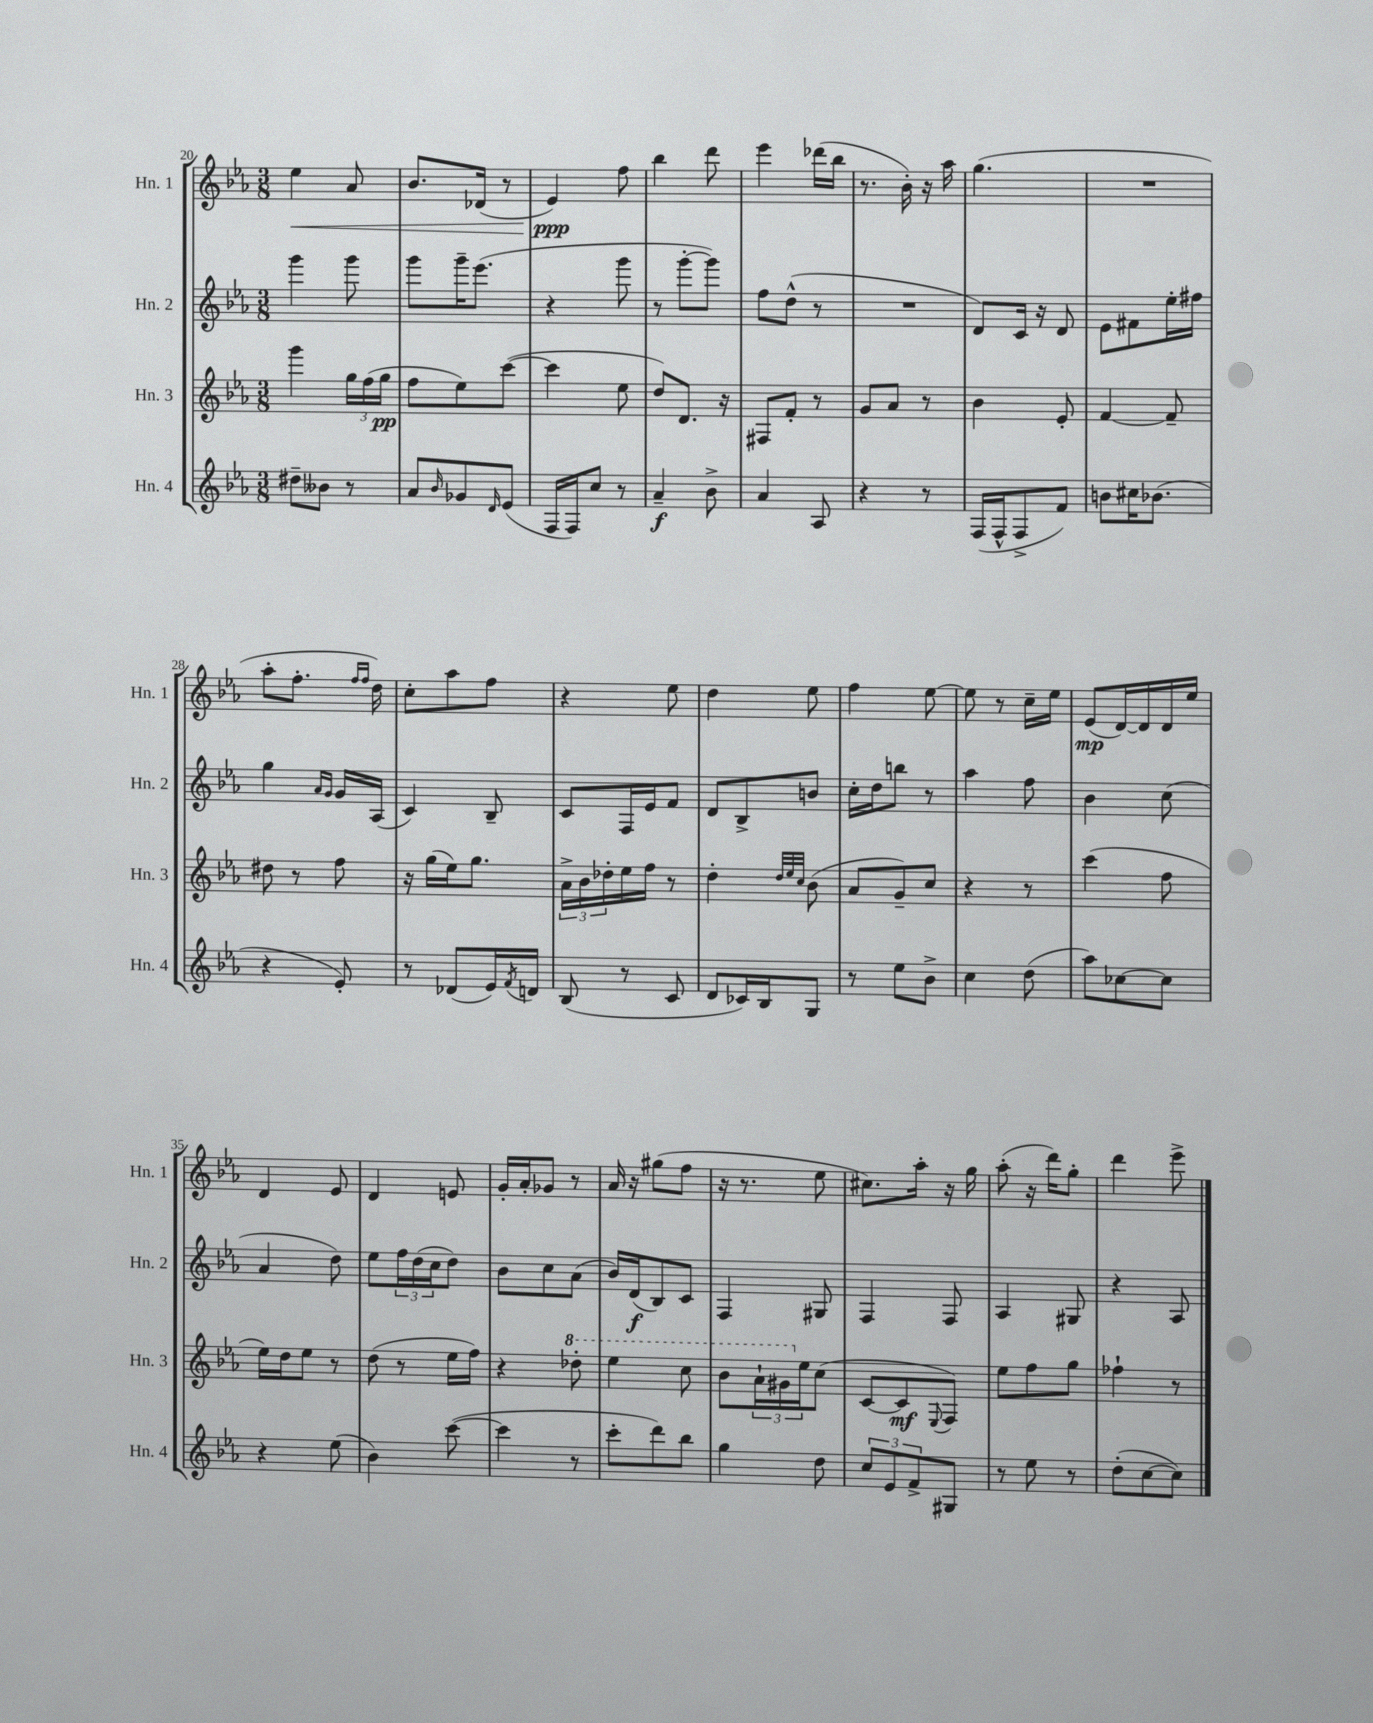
<<
\new StaffGroup <<
\new Staff = "s0" \with { instrumentName = "Hn. 1" shortInstrumentName = "Hn. 1" } {
    \clef treble \key ees \major \numericTimeSignature \time 3/8
    ees''4\< aes'8 |
    bes'8. des'16( r8 |
    ees'4\ppp\!) f''8 |
    bes''4 d'''8 |
    ees'''4 des'''16( bes''16 |
    r8. bes'16-.) r16 aes''16 |
    g''4.( |
    R4. |
    aes''8-. f''8.-. \grace { f''16 f''16 } d''16) |
    c''8-. aes''8 f''8 |
    r4 ees''8 |
    d''4 ees''8 |
    f''4 ees''8~ |
    ees''8 r8 c''16-- ees''16 |
    ees'8\mp( d'16~) d'16 d'16 ees''16 |
    d'4 ees'8 |
    d'4 e'8 |
    g'16-. aes'16-. ges'8 r8 |
    aes'16 r16 gis''8( f''8 |
    r16 r8. ees''8 |
    cis''8.) aes''16-. r16 g''16 |
    aes''8-.( r16 d'''16) g''8-. |
    d'''4 ees'''8-> \bar "|." |
}
\new Staff = "s1" \with { instrumentName = "Hn. 2" shortInstrumentName = "Hn. 2" } {
    \clef treble \key ees \major \numericTimeSignature \time 3/8
    g'''4 g'''8 |
    g'''8 g'''16-- ees'''8.( |
    r4 g'''8 |
    r8 g'''8~-. g'''8) |
    f''8 d''8-^( r8 |
    R4. |
    d'8) c'16 r16 d'8 |
    ees'8 fis'8 ees''16-. fis''16 |
    g''4 \grace { aes'16 g'16 } g'16 aes16( |
    c'4) bes8-- |
    c'8 f16 ees'16 f'8 |
    d'8 bes8-> b'8 |
    c''16-. d''16 b''8 r8 |
    aes''4 f''8 |
    bes'4 c''8( |
    aes'4 d''8) |
    ees''8 \tuplet 3/2 { f''16 d''16( c''16 } d''8) |
    bes'8 c''8 aes'8( |
    bes'16) d'16\f( bes8) c'8 |
    f4 gis8 |
    f4 f8 |
    aes4 gis8 |
    r4 aes8 \bar "|." |
}
\new Staff = "s2" \with { instrumentName = "Hn. 3" shortInstrumentName = "Hn. 3" } {
    \clef treble \key ees \major \numericTimeSignature \time 3/8
    g'''4 \tuplet 3/2 { g''16 f''16( g''16\pp } |
    f''8 ees''8) c'''8~( |
    c'''4 ees''8 |
    d''8) d'8. r16 |
    fis8 f'8-. r8 |
    g'8 aes'8 r8 |
    bes'4 ees'8-. |
    f'4~ f'8-- |
    dis''8 r8 f''8 |
    r16 g''16( ees''16) g''8. |
    \tuplet 3/2 { aes'16-> bes'16 des''16-. } ees''16 f''16 r8 |
    d''4-. \grace { d''32 ees''32 c''32 } bes'8( |
    aes'8 g'8--) c''8 |
    r4 r8 |
    c'''4( f''8 |
    ees''16) d''16 ees''8 r8 |
    d''8( r8 ees''16 f''16) |
    r4 \ottava #1 des'''8-. |
    ees'''4 c'''8 |
    bes''8 \tuplet 3/2 { aes''16-! gis''16 \ottava #0 ees''16 } c''8( |
    c'8~ c'8\mf \appoggiatura { ees8 } f8) |
    ees''8 f''8 g''8 |
    fes''4-! r8 \bar "|." |
}
\new Staff = "s3" \with { instrumentName = "Hn. 4" shortInstrumentName = "Hn. 4" } {
    \clef treble \key ees \major \numericTimeSignature \time 3/8
    dis''8-- beses'8 r8 |
    aes'8 \grace { bes'16 } ges'8 \grace { d'16 } ees'8( |
    f16 f16) c''8 r8 |
    aes'4--\f bes'8-> |
    aes'4 aes8 |
    r4 r8 |
    f16( f16-^ f8-> f'8) |
    b'8 cis''16 bes'8.( |
    r4 ees'8-.) |
    r8 des'8( ees'16) \acciaccatura { f'8 } d'16 |
    bes8( r8 c'8 |
    d'8 ces'16) bes16 g8 |
    r8 ees''8 bes'8-> |
    c''4 d''8( |
    aes''8) ces''8~ ces''8 |
    r4 ees''8( |
    bes'4) c'''8~( |
    c'''4 r8 |
    c'''8-. d'''8) bes''8 |
    g''4 d''8 |
    \tuplet 3/2 { c''8 ees'8 f'8-> } gis8 |
    r8 ees''8 r8 |
    d''8-.( c''8~ c''8) \bar "|." |
}
>>
>>
\layout { \context { \Score currentBarNumber = #20 } }
